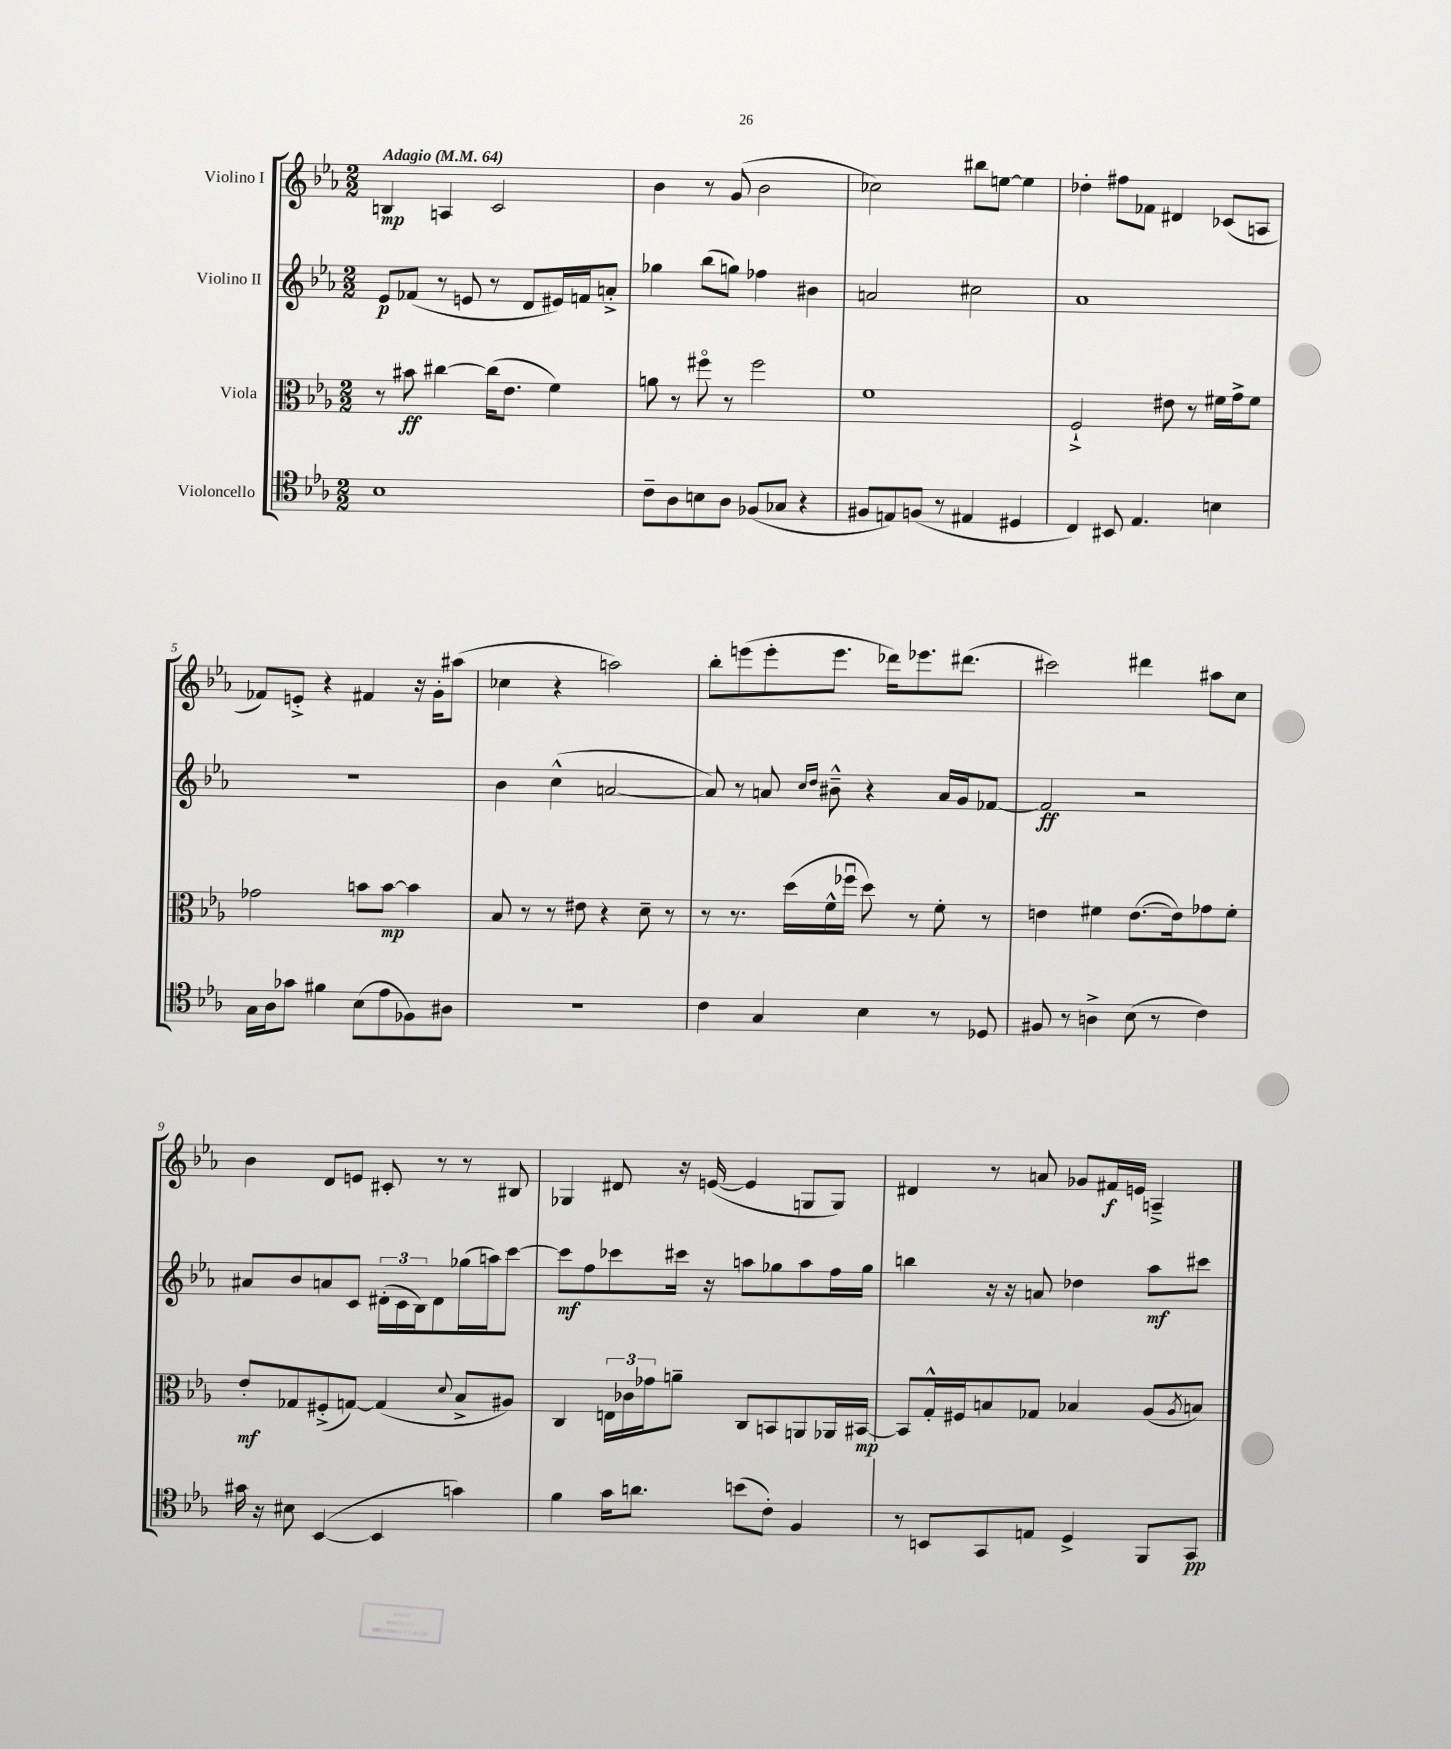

**kern	**dynam	**kern	**dynam	**kern	**dynam	**kern	**dynam
*part4	*part4	*part3	*part3	*part2	*part2	*part1	*part1
*staff4	*staff4	*staff3	*staff3	*staff2	*staff2	*staff1	*staff1
*I"Violoncello	*	*I"Viola	*	*I"Violino II	*	*I"Violino I	*
*clefC4	*	*clefC3	*	*clefG2	*	*clefG2	*
*k[b-e-a-]	*	*k[b-e-a-]	*	*k[b-e-a-]	*	*k[b-e-a-]	*
*M2/2	*	*M2/2	*	*M2/2	*	*M2/2	*
*MM64	*	*MM64	*	*MM64	*	*MM64	*
=1	=1	=1	=1	=1	=1	=1	=1
!	!	!	!	!	!	!LO:TX:a:B:t=Adagio	!
1B-	.	8r	.	8e-/L	p	4Bn/	mp
.	.	8b#X\	ff	(8f-X/J	.	.	.
.	.	[4cc#X\	.	8r	.	4An/	.
.	.	.	.	8en/	.	.	.
.	.	(16cc#\KL]	.	8r	.	2c/	.
.	.	8.e-\J	.	.	.	.	.
.	.	.	.	8d/L	.	.	.
.	.	4f\)	.	16e#X/L)	.	.	.
.	.	.	.	16fn/J	.	.	.
.	.	.	.	8an'^/J	.	.	.
=2	=2	=2	=2	=2	=2	=2	=2
8c~\L	.	8an\	.	4gg-X\	.	4b-\	.
8A-\	.	8r	.	.	.	.	.
8Bn\	.	8ff#X\	.	(8bb-\L	.	8r	.
8A-\J	.	8r	.	8ggn\J)	.	(8g/	.
(8F-X/L	.	2ff#\	.	4ff-X\	.	2b-\	.
8G-X/J	.	.	.	.	.	.	.
4r	.	.	.	4b#X\	.	.	.
=3	=3	=3	=3	=3	=3	=3	=3
8F#X/L	.	1f	.	2an/	.	2cc-X\)	.
8En/)	.	.	.	.	.	.	.
(8Fn/J	.	.	.	.	.	.	.
8r	.	.	.	.	.	.	.
4E#X/	.	.	.	2cc#X\	.	8bb#X\L	.
.	.	.	.	.	.	[8een\J	.
4D#X/	.	.	.	.	.	4ee\]	.
=4	=4	=4	=4	=4	=4	=4	=4
4C/)	.	2F`^/	.	1a-	.	4dd-X'\	.
8BB#X/	.	.	.	.	.	8ff#X\L	.
4.E-/	.	.	.	.	.	8f-X\J	.
.	.	8e#X\	.	.	.	4d#X/	.
.	.	8r	.	.	.	.	.
4Bn\	.	16f#X\LL	.	.	.	(8c-X/L	.
.	.	16g^\J	.	.	.	.	.
.	.	8f#\J	.	.	.	8An/J	.
!!LO:LB:g=z
=5	=5	=5	=5	=5	=5	=5	=5
16G\LL	.	2g-X\	.	1r	.	8f-X/L)	.
16A-\J	.	.	.	.	.	.	.
8g-X\J	.	.	.	.	.	8en'^/J	.
4f#X\	.	.	.	.	.	4r	.
(8B-\L	.	8bn\L	.	.	.	4f#X/	.
8e-\	.	[8b\J	mp	.	.	.	.
8F-X\)	.	4b\]	.	.	.	16r	.
.	.	.	.	.	.	16g'\KL	.
8A#X\J	.	.	.	.	.	(8aa#X\J	.
=6	=6	=6	=6	=6	=6	=6	=6
1r	.	8B-/	.	4b-\	.	4cc-X\	.
.	.	8r	.	.	.	.	.
.	.	8r	.	(4cc^^\	.	4r	.
.	.	8e#X\	.	.	.	.	.
.	.	4r	.	[2an/	.	2aan\)	.
.	.	8d~\	.	.	.	.	.
.	.	8r	.	.	.	.	.
=7	=7	=7	=7	=7	=7	=7	=7
4c\	.	8r	.	8a/])	.	8bb-'\L	.
.	.	8.r	.	8r	.	(8eeen\	.
4G/	.	.	.	8an/	.	8eee'\	.
.	.	(16dd\LL	.	.	.	.	.
.	.	.	.	16qqcc/LL	.	.	.
.	.	.	.	16qqdd/JJ	.	.	.
.	.	16f^^\	.	8b#X~^^\	.	8.eee\J	.
.	.	16ff-Xu\JJ	.	.	.	.	.
4B-\	.	8dd\)	.	4r	.	.	.
.	.	.	.	.	.	16ddd-X\KL)	.
.	.	8r	.	.	.	8.eee-X\	.
8r	.	8f'\	.	16a/LL	.	.	.
.	.	.	.	16g/J	.	(8.ddd#X\J	.
8D-X/	.	8r	.	[8f-X/J	.	.	.
=8	=8	=8	=8	=8	=8	=8	=8
8F#X/	.	4en\	.	2f-/]	ff	2ccc#X\)	.
8r	.	.	.	.	.	.	.
4An^\	.	4f#X\	.	.	.	.	.
(8B-\	.	([8.e\L	.	2r	.	4ddd#X\	.
8r	.	.	.	.	.	.	.
.	.	16e\k])	.	.	.	.	.
4c\)	.	8g-X\	.	.	.	8aa#X\L	.
.	.	8f#'\J	.	.	.	8cc\J	.
!!LO:LB:g=z
=9	=9	=9	=9	=9	=9	=9	=9
16g#X\	.	8e-'/L	mf	8a#X/L	.	4b-\	.
16r	.	.	.	.	.	.	.
8B#X\	.	8G-X/	.	8b-/	.	.	.
([4BB-/	.	(8F#X'^/	.	8an/	.	8d/L	.
.	.	[8Gn/J)	.	8c/J	.	8en/J	.
4BB-/]	.	(4G/]	.	(24d#X'\LL	.	8c#X'/	.
.	.	.	.	24c\	.	.	.
.	.	.	.	24B-\J)	.	.	.
.	.	.	.	8d#\	.	8r	.
.	.	8qqd/	.	.	.	.	.
4gn\)	.	8B-^/L	.	(16gg-X\L	.	8r	.
.	.	.	.	16aan\J)	.	.	.
.	.	8A#X/J)	.	[8ccc\J	.	8B#X/	.
=10	=10	=10	=10	=10	=10	=10	=10
4f\	.	4C/	.	8ccc\L]	mf	4G-X/	.
.	.	.	.	8ff\	.	.	.
16g\KL	.	24En\LL	.	8ccc-X\	.	8d#X/	.
.	.	24c-X\	.	.	.	.	.
8.an\J	.	.	.	.	.	.	.
.	.	24g-X\J	.	.	.	.	.
.	.	8an~\J	.	16ccc#X\Jk	.	16r	.
.	.	.	.	16r	.	([16en/	.
(8bn\L	.	8C/L	.	8aan\L	.	4e/]	.
8c'\J)	.	8BBn/	.	8gg-X\	.	.	.
4F/	.	8AAn/	.	8aa\	.	8Gn/L	.
.	.	16AA-X/L	.	16ff\L	.	8G/J)	.
.	.	[16BB#X/JJ	mp	16gg-\JJ	.	.	.
=11	=11	=11	=11	=11	=11	=11	=11
8r	.	8BB#/L]	.	4bbn\	.	4d#X/	.
8BBn/L	.	16G'^^/L	.	.	.	.	.
.	.	16F#X/J	.	.	.	.	.
8GG/	.	8Bn/	.	16r	.	8r	.
.	.	.	.	16r	.	.	.
8En/J	.	8G-X/J	.	8an/	.	8an/	.
4D^/	.	4B-X/	.	4dd-X\	.	8g-X/L	.
.	.	.	.	.	.	16f#X/L	f
.	.	.	.	.	.	16en/JJ	.
8FF/L	.	(8A-/L	.	8aa-\L	mf	4An~^/	.
.	.	8qA-/	.	.	.	.	.
8GG/J	pp	8Bn/J)	.	8ccc#X\J	.	.	.
==	==	==	==	==	==	==	==
*-	*-	*-	*-	*-	*-	*-	*-
